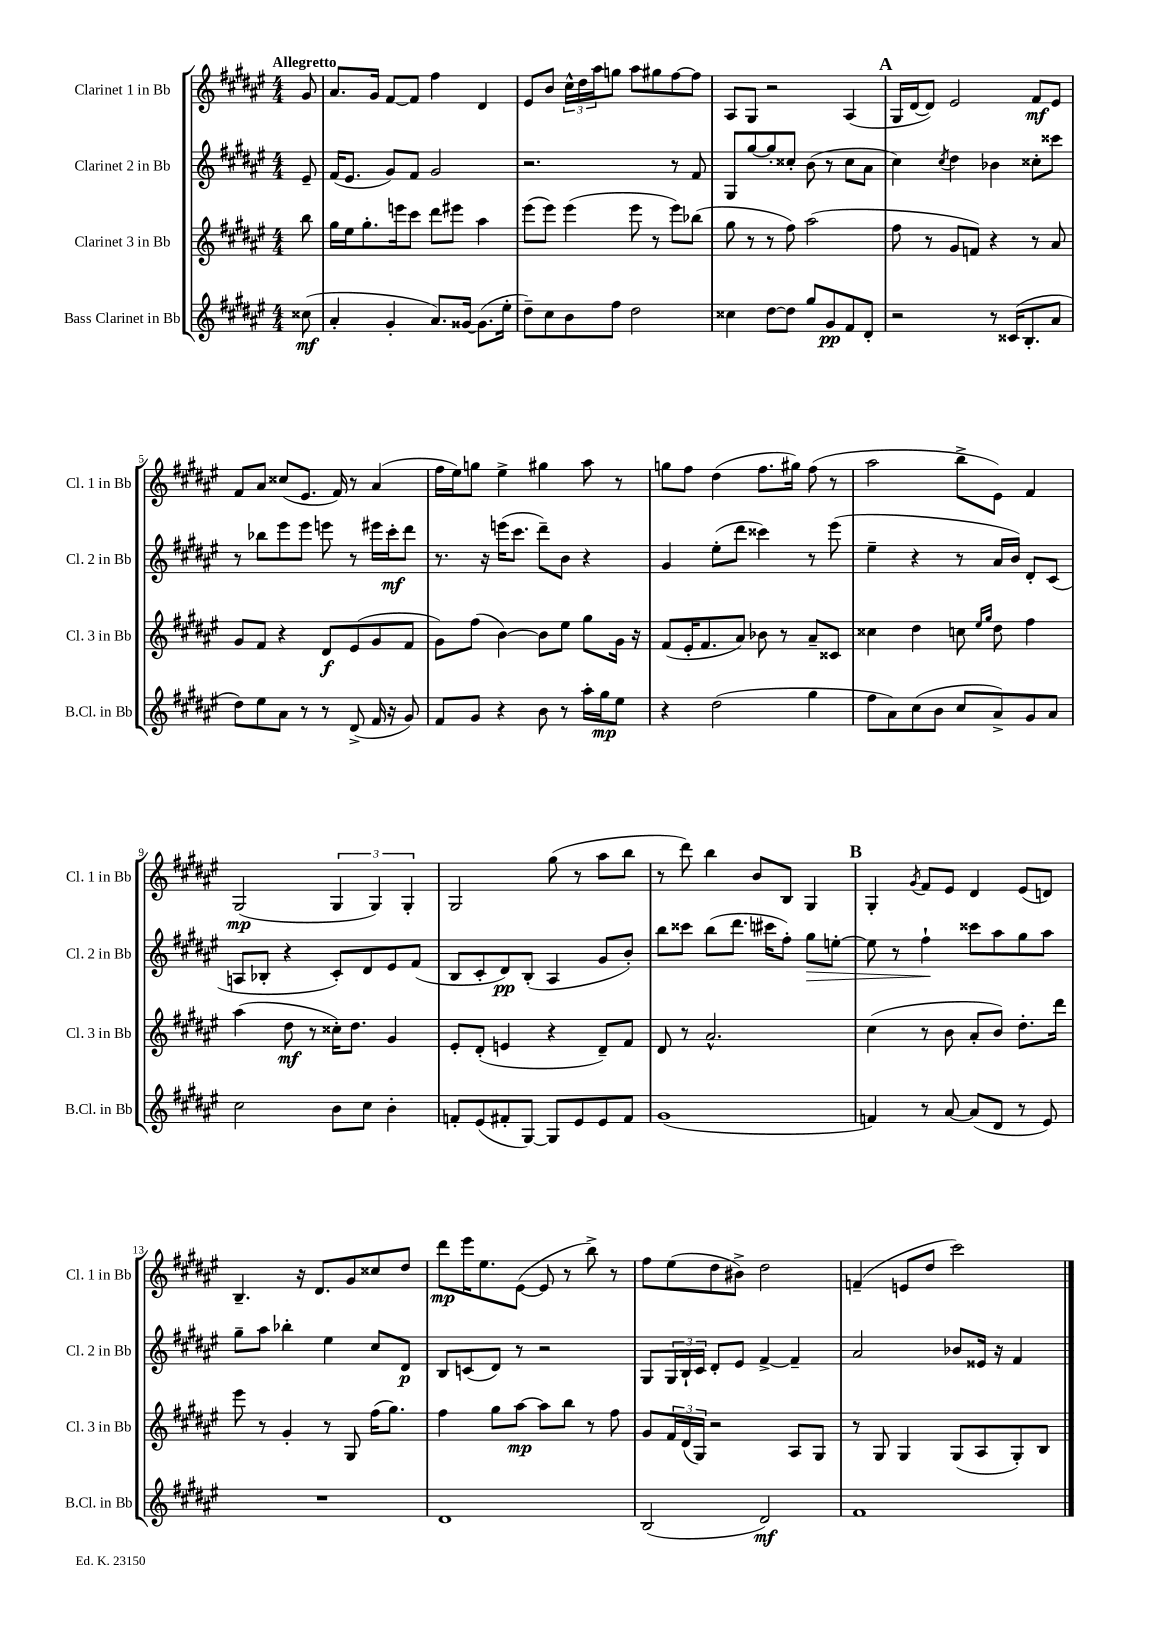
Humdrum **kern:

**kern	**kern	**kern	**kern
*staff4	*staff3	*staff2	*staff1
*clefG2	*clefG2	*clefG2	*clefG2
*k[f#c#g#d#a#e#]	*k[f#c#g#d#a#e#]	*k[f#c#g#d#a#e#]	*k[f#c#g#d#a#e#]
*M4/4	*M4/4	*M4/4	*M4/4
(8cc##	8bb	8e#~	8g#
=	=	=	=
4a#'	16gg#	(16f#	8.a#
.	16ee#	8.e#	.
.	8.gg#'	.	.
.	.	.	16g#
4g#'	.	8g#)	[8f#
.	16eee	.	.
.	8ccc#	8f#	8f#]
8.a#)	8ddd#	2g#	4ff#
.	8eee#	.	.
[16g##	.	.	.
(8.g##]	4aa#	.	4d#
16ee#'	.	.	.
=	=	=	=
8dd#~)	(8eee#	2.r	8e#
8cc#	8eee#)	.	8b
8b	(4eee#	.	24cc#^^
.	.	.	24dd#
.	.	.	24aa#
8ff#	.	.	8gg
2dd#	8eee#	.	8aa#
.	8r	.	8gg#
.	8eee#)	8r	[8ff#
.	(8bb-	8f#	8ff#]
=	=	=	=
4cc##	8gg#	8G#	8A#
.	8r	[8gg#	8G#
[8dd#	8r	8gg#']	2r
8dd#]	8ff#)	8cc##'	.
8gg#	(2aa#	(8b	.
8g#	.	8r	.
8f#	.	8cc##	(4A#
8d#'	.	8a#	.
=	=	=	=
2r	8ff#	4cc#)	16G#
.	.	.	[16d#
.	8r	.	8d#])
.	.	8qcc#	.
.	8g#	4dd#	2e#
.	8f)	.	.
8r	4r	4b-	.
(16c##	.	.	.
8.B'	.	.	.
.	8r	8cc##'	8f#
8a#	8a#	8ccc##	8e#
=	=	=	=
8dd#)	8g#	8r	8f#
8ee#	8f#	8bb-	8a#
8a#	4r	8eee#	(8cc##
8r	.	8eee#	8.e#
8r	8d#	8eee	.
.	.	.	16f#)
(8d#^	(8e#	8r	8r
16f#	8g#	16eee#	(4a#
16r	.	16ccc#'	.
8g#)	8f#	8ddd#	.
=	=	=	=
8f#	8g#)	8.r	16ff#
.	.	.	16ee#)
8g#	(8ff#	.	8gg
.	.	16r	.
4r	[4b)	(16eee	4ee#^
.	.	8.ccc#	.
8b	8b]	8ddd#~)	4gg#
8r	8ee#	8b	.
16aa#'	8gg#	4r	8aa#
16gg#	.	.	.
8ee#	16g#	.	8r
.	16r	.	.
=	=	=	=
4r	(8f#	4g#	8gg
.	16e#'	.	8ff#
.	8.f#	.	.
(2dd#	.	(8ee#'	(4dd#
.	8a#)	8ddd#	.
.	8b-	4ccc##)	8.ff#
.	8r	.	.
.	.	.	16gg#)
4gg#	8a#~	8r	(8ff#
.	8c##	(8eee#	8r
=	=	=	=
8ff#	4cc##	4ee#~	2aa#
8a#)	.	.	.
(8cc#	4dd#	4r	.
8b	.	.	.
8cc#	8cc	8r	8bb^
.	16qqee#	.	.
.	16qqgg#	.	.
8a#^)	8dd#	16a#	8e#)
.	.	16b)	.
8g#	4ff#	8d#'	4f#
8a#	.	(8c#	.
=	=	=	=
2cc#	(4aa#	8A	(2G#
.	.	8B-'	.
.	8dd#	4r	.
.	8r	.	.
8b	16cc##')	8c#')	6G#
.	8.dd#	.	.
8cc#	.	8d#	.
.	.	.	6G#)
4b'	4g#	8e#	.
.	.	.	6G#'
.	.	(8f#	.
=	=	=	=
8f'	8e#'	8B	2G#
(8e#	(8d#'	8c#'	.
8f#'	4e	8d#)	.
[8G#)	.	(8B'	.
8G#]	4r	4A#	(8gg#
8e#	.	.	8r
8e#	8d#~)	8g#	8aa#
8f#	8f#	8b')	8bb
=	=	=	=
(1g#	8d#	8bb	8r
.	8r	8ccc##	8ddd#)
.	2.a#^^	(8bb	4bb
.	.	8.ddd#	.
.	.	.	8b
.	.	16ccc#	.
.	.	8ff#')	8B
.	.	8gg#	4G#
.	.	[8ee'	.
=	=	=	=
4f)	(4cc#	8ee]	4G#'
.	.	8r	.
.	.	.	8qg#
8r	8r	4ff#`	8f#
[8a#	8b	.	8e#
(8a#]	8a#'	8ccc##	4d#
8d#	8b)	8aa#	.
8r	8.dd#'	8gg#	(8e#
8e#)	.	8aa#	8d)
.	16ddd#	.	.
=	=	=	=
1r	8eee#	8gg#~	4.B~
.	8r	8aa#	.
.	4g#'	4bb-'	.
.	.	.	16r
.	.	.	8.d#
.	8r	4ee#	.
.	8G#	.	8g#
.	(16ff#	8cc#	8cc##
.	8.gg#)	.	.
.	.	8d#	8dd#
=	=	=	=
1d#	4ff#	8B	8ddd#
.	.	(8c	16eee#
.	.	.	8.ee#
.	8gg#	8d#)	.
.	[8aa#	8r	([8e#
.	8aa#]	2r	8e#]
.	8bb	.	8r
.	8r	.	8bb^)
.	8ff#	.	8r
=	=	=	=
(2B	8g#	8G#	8ff#
.	24f#	24G#	(8ee#
.	(24d#	24B`	.
.	24G#)	24c#	.
.	2r	8d#'	8dd#
.	.	8e#	8b#^)
2d#)	.	[4f#^	2dd#
.	8A#	4f#~]	.
.	8G#	.	.
=	=	=	=
1f#	8r	2a#	(4f~
.	8G#	.	.
.	4G#	.	8e
.	.	.	8dd#
.	(8G#	8b-	2ccc#)
.	8A#	16e##	.
.	.	16r	.
.	8G#')	4f#	.
.	8B	.	.
==	==	==	==
*-	*-	*-	*-
